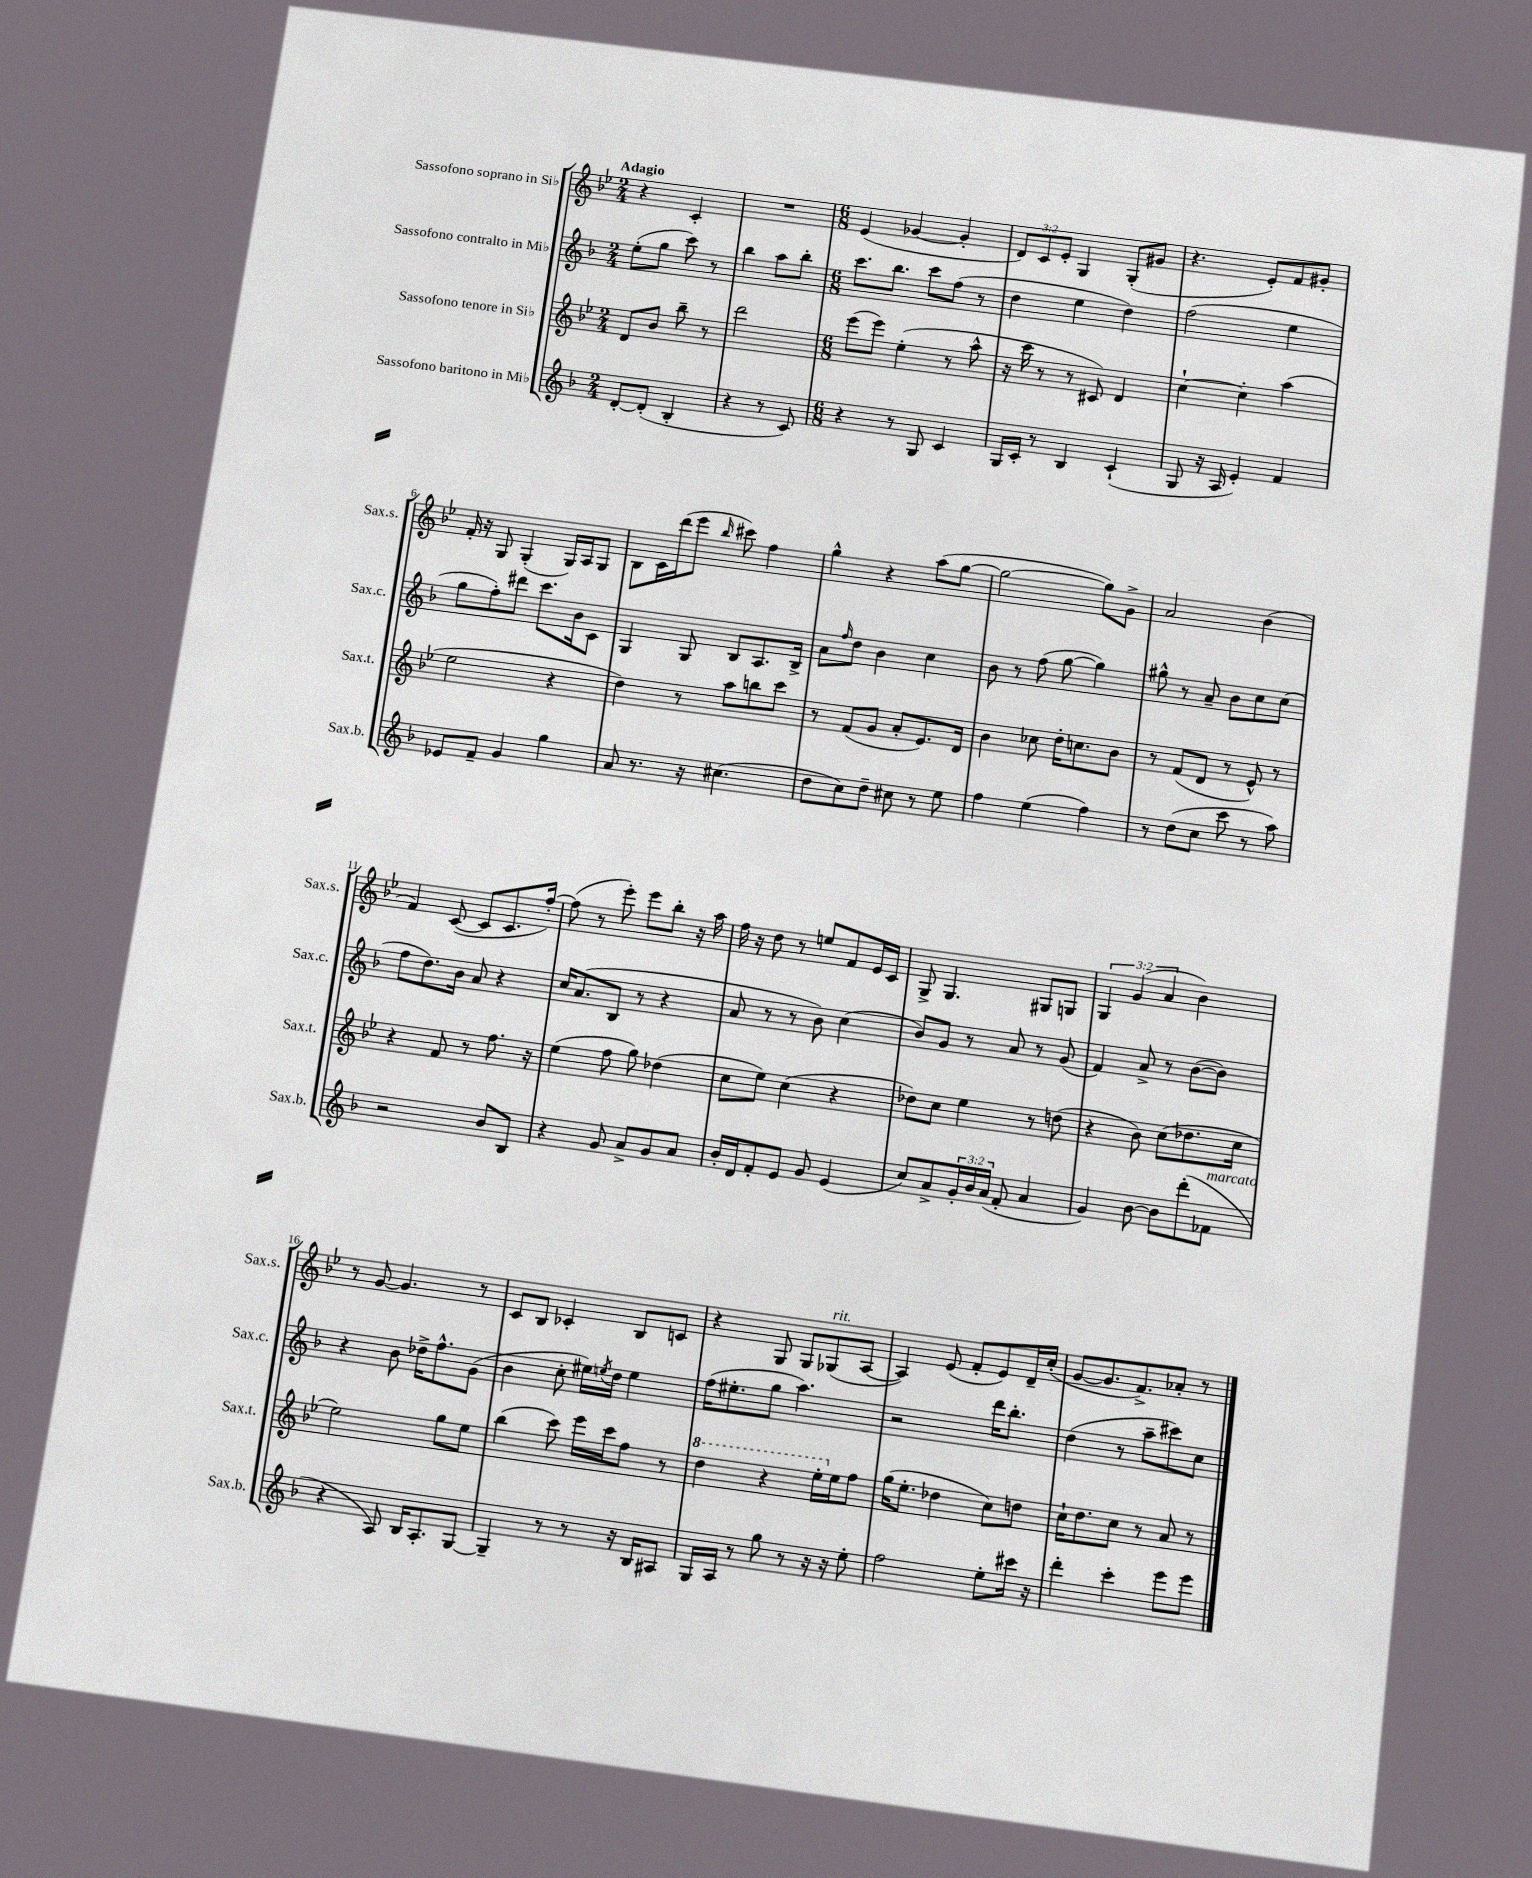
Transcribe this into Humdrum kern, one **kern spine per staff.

**kern	**kern	**kern	**kern
*staff4	*staff3	*staff2	*staff1
*clefG2	*clefG2	*clefG2	*clefG2
*k[b-]	*k[b-e-]	*k[b-]	*k[b-e-]
*M2/4	*M2/4	*M2/4	*M2/4
[8d'	8d	(8ee'	4r
(8d']	8b-	8gg	.
4B-'	8bb-~	8ccc)	4c'
.	8r	8r	.
=	=	=	=
4r	2ddd	4bb-	2r
8r	.	8aa	.
8c)	.	8bb-'	.
=	=	=	=
*M6/8	*M6/8	*M6/8	*M6/8
4r	(8eee-	8.ccc	(4e-
.	8eee-)	.	.
.	.	8.bb-	.
8r	(4ee-'	.	[4g-
8G	.	8ccc	.
4c	8r	(8ff	4g-']
.	8aa^^	8r	.
=	=	=	=
16G	16r	4dd	12d)
16c'	16ccc	.	.
.	.	.	12c
8r	8r	.	.
.	.	.	12e-'
4B-	8r	4ee	4G
.	8c#)	.	.
(4c`	4d	4dd)	(8G'
.	.	.	8g#
=	=	=	=
8G	[4cc`	(2ff	4.r
16r	.	.	.
16A	.	.	.
4e')	4cc']	.	.
.	.	.	8e-')
4f	(4aa	4ee	8f
.	.	.	8g#'
=	=	=	=
8e-	2ee-	8gg	16f'
.	.	.	16r
8f~	.	8ff')	8G
4g	.	8ddd#	(4G'
.	.	8.ccc	.
4gg	4r	.	16G)
.	.	16b-	16A
.	.	8c	8G
=	=	=	=
8a	4dd)	4G	8B-
8.r	.	.	16c
.	.	.	(16ddd
.	8r	8G	8eee-
16r	.	.	.
.	.	.	16qqbb-
(4.cc#	8aa	8B-	8ccc#)
.	8bb	8.A	4ff
.	8ccc	.	.
.	.	16B-^	.
=	=	=	=
8dd	8r	8a	4gg^^
.	.	16qqff	.
8cc)	(8f	8dd	.
8dd~	8g	4b-	4r
8cc#	8a'	.	.
8r	8.e-)	4cc	(8aa
8ee	.	.	[8gg
.	16d	.	.
=	=	=	=
4ff	4b-	8b-	2gg_
.	.	8r	.
(4ee	8cc-	(8ff	.
.	16dd'	[8gg	.
.	8.cc	.	.
4ff)	.	4gg])	8gg])
.	8b-	.	8g^
=	=	=	=
8r	8r	8gg#^^	2a
(8dd	(8f	8r	.
8cc	8d	8a~	.
8ccc	8r	8b-	.
8r	8e-^^)	8cc	(4b-
8aa)	8r	(8cc	.
=	=	=	=
2r	4r	8ff	4f)
.	.	8.dd)	.
.	8f	.	([8c
.	.	16b-	.
.	8r	8a	8c]
8b-	8.ff	4r	8.c
8B-	.	.	.
.	16r	.	[16ff')
=	=	=	=
4r	(4ee-	16cc	(8ff]
.	.	(8.a	.
.	.	.	8r
8g	8ff	8B-	8eee-')
8a^	8gg)	8r	8eee-
8g	(4dd-	4r	8bb-'
8a	.	.	16r
.	.	.	16aa
=	=	=	=
16b-'	8cc	8a	16ff
16d	.	.	16r
8f'	8ee-)	8r	8dd
8e	(4cc	8r	8r
8g	.	8b-)	8ee
(4e	4r	(4cc	8f
.	.	.	16e-
.	.	.	16c
=	=	=	=
8cc)	8dd-)	8b-)	8G^
8a^	8cc	8g	4.G
24g'	4ee-	8r	.
24b-	.	.	.
(24a	.	.	.
8f'	.	8a	.
4a	8r	8r	8G#
.	(8dd	(8g	8G
=	=	=	=
4g)	4r	4f)	6G
.	.	.	(6g
[8b-	8b-)	8a^	.
.	.	.	6a
8b-]	(8cc	8r	.
(8ddd'	8.dd-	([8b-	4b-)
8f-	.	8b-])	.
.	16cc	.	.
=	=	=	=
4r	2ee-)	4r	8r
.	.	.	[8g
8A)	.	8b-	4.g]
16B-	.	16dd-^	.
8.A'	.	8.ff^^	.
.	8gg	.	.
[8G	8ee-	(8g	8r
=	=	=	=
4G~]	(4bb-	4b-	8c
.	.	.	8B-
8r	8ccc)	8cc'	4c-'
8r	16eee-	16ee#)	.
.	.	8qee	.
.	16ccc	16dd	.
16r	8ff	4ee	8B-
16B-	.	.	.
8A#	8r	.	8c
=	=	=	=
16G	4ddd	(16ff	4r
16A	.	8.ee#'	.
8r	.	.	.
8gg	4r	8gg	8G
8r	.	4.aa)	8G
16r	16eee-'	.	(8G-
16r	16ee-	.	.
8ee'	8ff	.	[8A
=	=	=	=
2ff	(16gg	2r	4A])
.	8.ee-'	.	.
.	4dd-	.	(8e-
.	.	.	8f'
8ee'	8cc)	16ddd	8e-)
.	.	8.bb-'	.
16ccc#	8dd	.	16d~
16r	.	.	(16cc'
=	=	=	=
4ddd'	16cc`	(4dd	[8g
.	8.dd	.	.
.	.	.	8.g]
4ccc'	8cc	8r	.
.	.	.	8.f^)
.	8r	8aa~	.
8eee	8a	8ccc#)	8a-'
8eee	8r	8cc	8r
==	==	==	==
*-	*-	*-	*-
